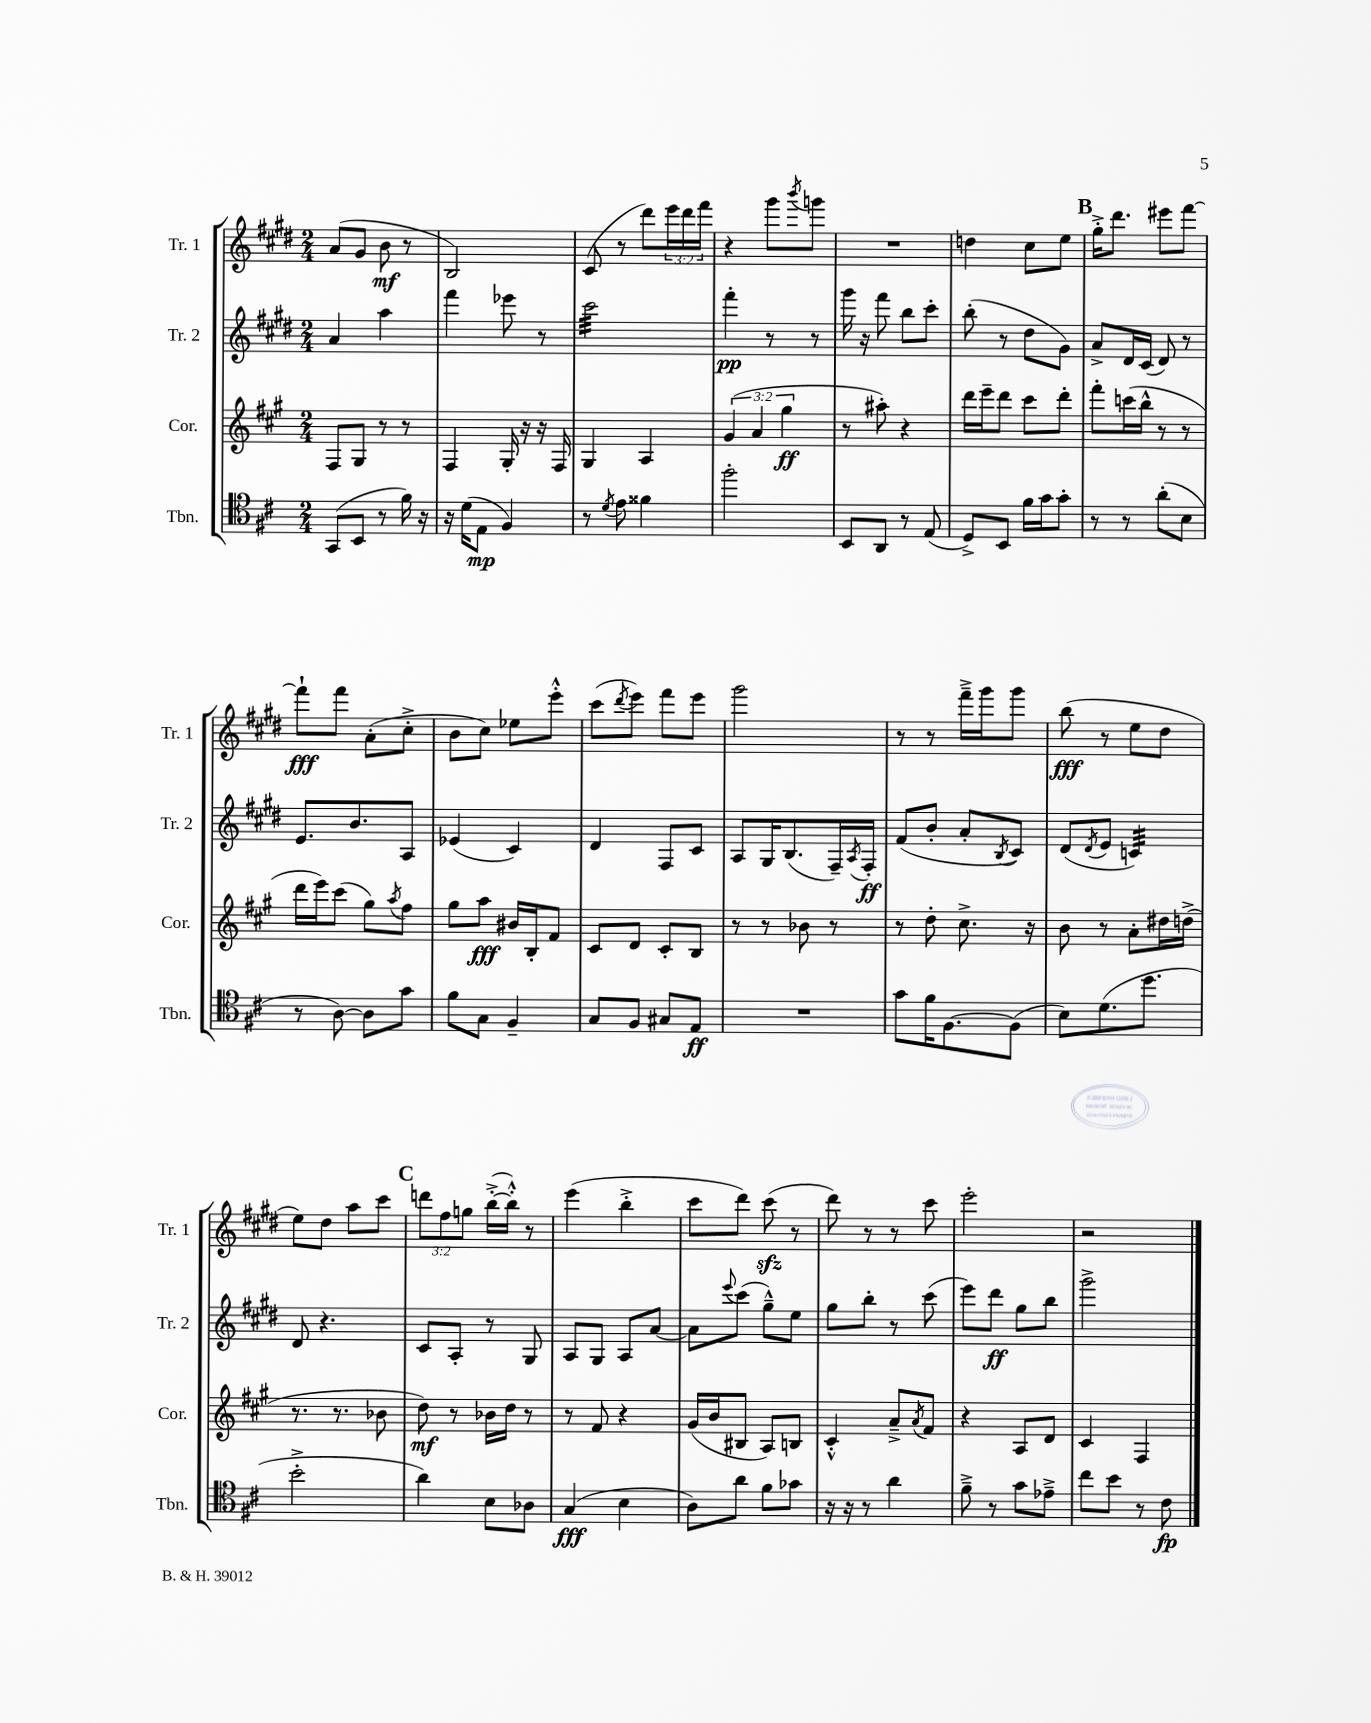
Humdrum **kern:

**kern	**kern	**kern	**kern
*staff4	*staff3	*staff2	*staff1
*clefC4	*clefG2	*clefG2	*clefG2
*k[f#c#]	*k[f#c#g#]	*k[f#c#g#d#]	*k[f#c#g#d#]
*M2/4	*M2/4	*M2/4	*M2/4
(8GG	8F#	4a	(8a
8BB	8G#	.	8g#
8r	8r	4aa	8b
16f#)	8r	.	8r
16r	.	.	.
=	=	=	=
16r	4F#	4fff#	2B)
(16d	.	.	.
8E	.	.	.
4F#)	16G#'	8eee-	.
.	16r	.	.
.	16r	8r	.
.	16F#	.	.
=	=	=	=
8r	4G#	2ccc#	(8c#
8qd	.	.	.
8e	.	.	8r
4f##	4A	.	8ddd#)
.	.	.	24eee
.	.	.	24ddd#
.	.	.	24fff#
=	=	=	=
2ff#'	(6g#	4fff#'	4r
.	6a	.	.
.	.	8r	8ggg#
.	6gg#	.	.
.	.	.	8qbbb
.	.	8r	8ggg
=	=	=	=
8BB	8r	16ggg#	2r
.	.	16r	.
8AA	8aa#')	8fff#	.
8r	4r	8bb	.
(8E	.	8ccc#'	.
=	=	=	=
8D^)	16ddd	(8bb'	4dd
.	16eee~	.	.
8BB	8ddd	8r	.
16f#	8ccc#	8dd#	8cc#
16g	.	.	.
8g'	8ddd'	8g#)	8ee
=	=	=	=
8r	8fff#'	8a^	16gg#'^
.	.	.	8.ddd#
8r	(16ccc	16d#	.
.	16bb^^	(16c#	.
(8a'	8r	8d#)	8eee#
8B	8r	8r	[8fff#
=	=	=	=
8r	16ddd	8.e	8fff#`]
.	16eee)	.	.
[8A)	(8ccc#	.	8fff#
.	.	8.b	.
8A]	8gg#)	.	(8a'
.	8qaa	.	.
8g	8ff#	8A	8cc#'^
=	=	=	=
8f#	8gg#	(4e-	8b
8G	8aa	.	8cc#)
4F#~	16b#	4c#)	8ee-
.	16B'	.	.
.	8f#	.	8eee'^^
=	=	=	=
8G	8c#	4d#	(8ccc#
.	.	.	8qddd#
8F#	8d	.	8eee)
8G#	8c#'	8F#	8fff#
8E	8B	8c#	8eee
=	=	=	=
2r	8r	8A	2ggg#
.	8r	16G#	.
.	.	(8.B	.
.	8b-	.	.
.	8r	16F#~)	.
.	.	8qA	.
.	.	16F#'	.
=	=	=	=
8g	8r	(8f#	8r
16f#	8dd'	8b'	8r
[8.F#	.	.	.
.	8.cc#^	8a'	16fff#~^
.	.	.	16ggg#
.	.	8qB	.
(8F#]	.	8c#)	8ggg#
.	16r	.	.
=	=	=	=
8B)	8b	(8d#	(8bb
.	.	8qd#	.
(8.d	8r	8e	8r
.	8a'	4c)	8ee
8.dd	.	.	.
.	16dd#	.	8dd#
.	(16dd^	.	.
=	=	=	=
2b'^	8.r	8d#	8ee)
.	.	4.r	8dd#
.	8.r	.	.
.	.	.	8aa
.	8b-	.	8ccc#
=	=	=	=
4a)	8dd)	8c#	12ddd
.	.	.	12ff#
.	8r	8A'	.
.	.	.	12gg
8B	16b-	8r	([16bb'^
.	16dd	.	16bb'^^])
8A-	8r	8G#	8r
=	=	=	=
(4G	8r	8A	(4eee
.	8f#	8G#	.
4B	4r	8A	4bb'^
.	.	[8a	.
=	=	=	=
8A)	(16g#	8a]	8ccc#
.	16b	.	.
.	.	8qqeee	.
8a	8B#	(8ccc#	8ddd#)
8f#	8A)	8gg#~^^)	(8ccc#
8g-	8B	8ee	8r
=	=	=	=
16r	4c#'^^	8gg#	8ddd#)
16r	.	.	.
8r	.	8bb'	8r
4a	8a~^	8r	8r
.	8qa	.	.
.	8f#	(8ccc#	8ccc#
=	=	=	=
8f#~^	4r	8eee)	2eee'
8r	.	8ddd#	.
8g	8A	8gg#	.
8e-~^	8d	8bb	.
=	=	=	=
8cc#	4c#	2ggg#^	2r
8b	.	.	.
8r	4F#	.	.
8c#	.	.	.
==	==	==	==
*-	*-	*-	*-
